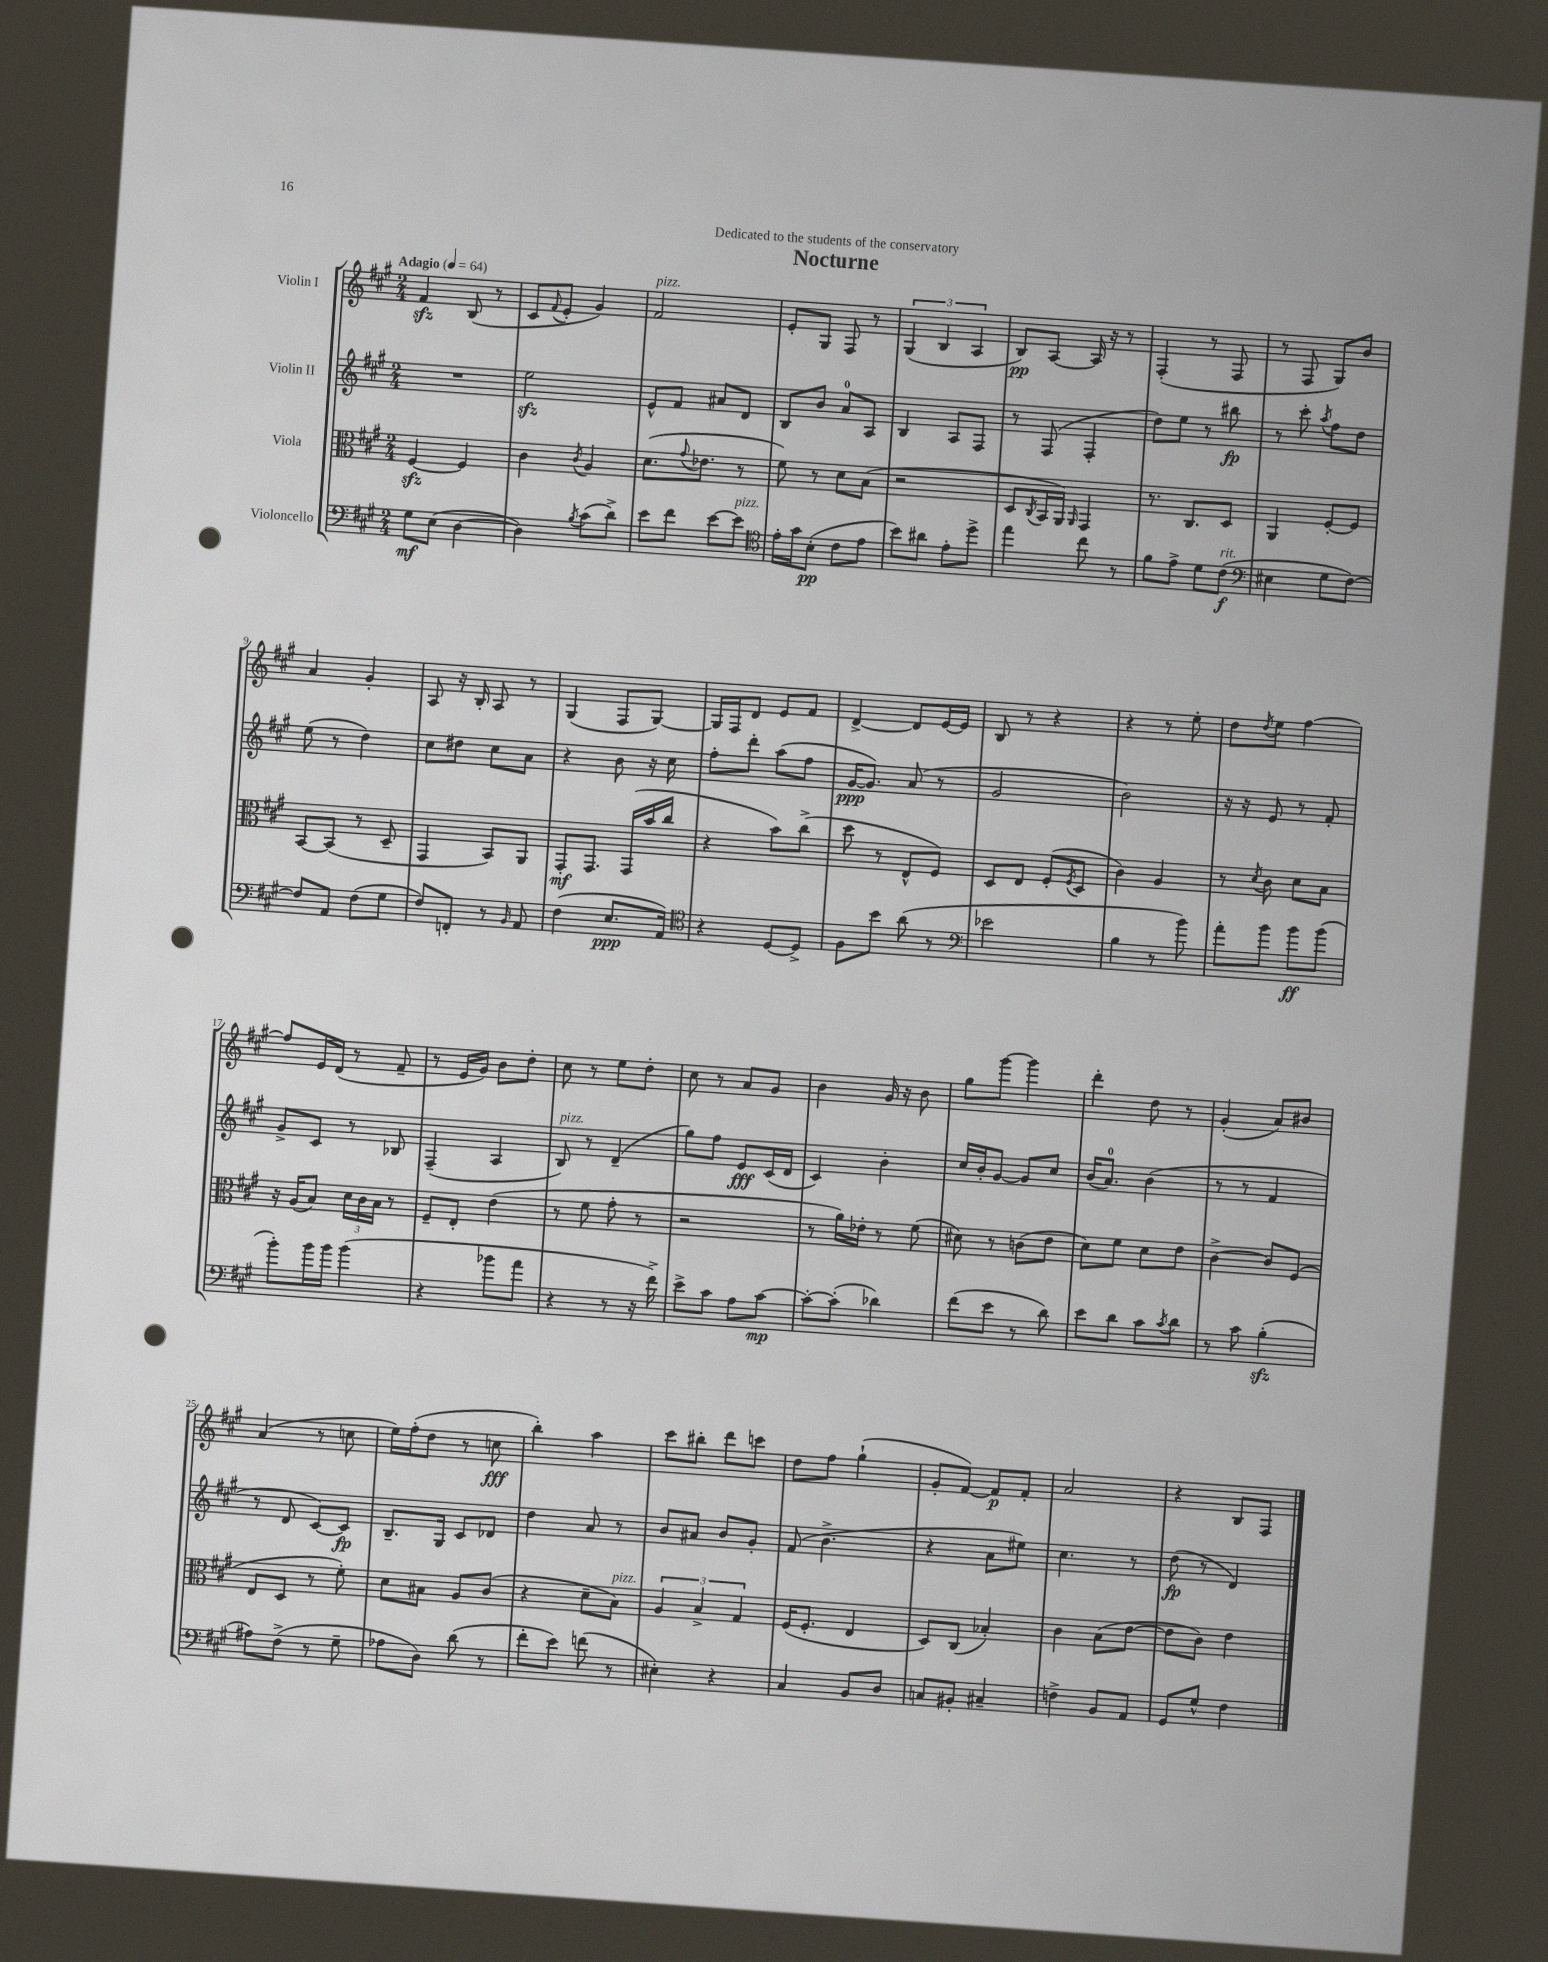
\header { title = "Nocturne" dedication = "Dedicated to the students of the conservatory" }
<<
\new StaffGroup <<
\new Staff = "s0" \with { instrumentName = "Violin I" } {
    \clef treble \key a \major \numericTimeSignature \time 2/4 \tempo "Adagio" 4 = 64
    fis'4\sfz b8( r8 |
    cis'8 \appoggiatura { fis'8 } e'8-. gis'4) |
    fis'2^\markup { \italic "pizz." } |
    e'8-. gis8 fis8 r8 |
    \tuplet 3/2 { gis4( b4 a4 } |
    b8\pp) a8~ a16 r16 r8 |
    fis4-.( r8 fis8 |
    r8 fis8 gis8) b'8 |
    a'4 gis'4-. |
    a8 r16 b16-. a8 r8 |
    gis4( fis8 gis8~) |
    gis16 fis16 d'8 e'8 fis'8 |
    d'4~-> d'8 e'16~ e'16 |
    b8 r8 r4 |
    r4 r8 e''8-. |
    d''8 \acciaccatura { d''8 } e''8 fis''4~ |
    fis''8 e'16 d'16( r8 fis'8-- |
    r8 e'16 gis'16) b'8 d''8-. |
    cis''8 r8 e''8 d''8-. |
    cis''8 r8 a'8 gis'8 |
    b'4 gis'16 r16 b'8 |
    gis''8 gis'''8~ gis'''4 |
    d'''4-. d''8 r8 |
    gis'4-.( a'8) bis'8 |
    a'4( r8 c''8 |
    e''16) fis''16-.( d''8 r8 c''8\fff |
    b''4-.) a''4 |
    cis'''8 bis''8-. d'''8 c'''8 |
    d''8 fis''8 gis''4-!( |
    gis'8-. fis'8~) fis'8\p fis'8-. |
    a'2 |
    r4 b8 fis8 \bar "|." |
}
\new Staff = "s1" \with { instrumentName = "Violin II" } {
    \clef treble \key a \major \numericTimeSignature \time 2/4
    R2 |
    e''2\sfz |
    e'8-^ fis'8 ais'8 d'8 |
    b8 b'8 a'8-0 a8 |
    b4 a8 fis8 |
    r8 fis8( fis4-. |
    d''8) e''8 r8 bis''8\fp |
    r8 cis'''8-. \acciaccatura { a''8 } fis''8 d''8 |
    e''8( r8 d''4) |
    cis''8 dis''8 cis''8 a'8 |
    r4 b'8 r16 cis''16 |
    fis''8-. d'''8-. a''8( fis''8 |
    gis'16~\ppp gis'8.) a'8( r8 |
    gis'2 |
    b'2) |
    r16 r16 e'8 r8 fis'8-. |
    gis'8-> cis'8 r8 bes8 |
    fis4--( a4 |
    b8^\markup { \italic "pizz." }) r8 d'4--( |
    gis''8) fis''8 e'8\fff cis'16( d'16 |
    cis'4) b'4-. |
    cis''16 b'16-. gis'8~ gis'8 cis''8 |
    b'16( a'8.-0) b'4( |
    r8 r8 fis'4 |
    r8 d'8 cis'8~) cis'8\fp |
    b8.-- gis16 cis'8 des'8 |
    d''4 a'8 r8 |
    b'8 ais'8 b'8 gis'8-. |
    fis'8( b'4.-> |
    r4 a'8 eis''8) |
    cis''4. r8 |
    d''8\fp( r8 d'4) \bar "|." |
}
\new Staff = "s2" \with { instrumentName = "Viola" } {
    \clef alto \key a \major \numericTimeSignature \time 2/4
    fis4~\sfz fis4 |
    cis'4 \acciaccatura { cis'8 } a4 |
    d'8.( \appoggiatura { gis'8 } ees'8. r8 |
    fis'8) r8 d'8 b8( |
    r2 |
    d8 \acciaccatura { cis8 } b,16 a,16) \grace { a,16 } gis,4 |
    r8. cis8. d8 |
    a,4 fis8~-. fis8 |
    b,8~ b,8( r8 d8-- |
    gis,4 b,8) a,8 |
    gis,8-.\mf gis,8. gis,16( b'16 cis''16 |
    r4 b'8) cis''8->( |
    d''8 r8 e8-^ fis8) |
    d8 e8 fis8-.( \acciaccatura { fis8 } d8 |
    cis'4) a4 |
    r8 \acciaccatura { d'8 } cis'8 d'8 b8 |
    r16 a16( b8) \tuplet 3/2 { d'16 cis'16 b16 } r8 |
    fis8-- e8-. e'4( |
    r8 fis'8 gis'8-. r8 |
    r2 |
    r8 a'16) ees'16-. r8 fis'8( |
    dis'8) r8 c'8( e'8 |
    d'8) fis'8 d'8 e'8 |
    cis'4~-> cis'8 fis8( |
    e8 d8 r8 fis'8-.) |
    d'8 bis8 a8 cis'8( |
    r4 d'8-- b8^\markup { \italic "pizz." }) |
    \tuplet 3/2 { a4 b4-> gis4 } |
    fis16( fis8.-. e4 |
    d8) cis8( bes4-.) |
    cis'4 b8( e'8~ |
    e'8 cis'8) e'4 \bar "|." |
}
\new Staff = "s3" \with { instrumentName = "Violoncello" } {
    \clef bass \key a \major \numericTimeSignature \time 2/4
    gis8\mf e8( d4~ |
    d4) \acciaccatura { b8 } cis'8( d'8->) |
    e'8 fis'8 e'8~ e'8^\markup { \italic "pizz." } |
    \clef tenor e'16-. gis'16 b8-.\pp( cis'8 e'8 |
    b'8) ais'8 e'8-. d''8-> |
    e''4 cis''8 r8 |
    fis'8 e'8-> d'8 cis'8\f^\markup { \italic "rit." }( |
    \clef bass eis4 gis8 fis8~) |
    fis8 a,8 fis8( gis8 |
    fis8) f,8-. r8 \grace { b,16 } a,8 |
    fis4( e8.\ppp a,16) |
    \clef tenor r4 d8~ d8-> |
    fis8 b'8 a'8( r8 |
    \clef bass ees'2 |
    b4 r8 b'8) |
    a'8-. b'8 b'8\ff b'8( |
    b'8-.) b'16 b'16 b'4( |
    r4 bes'8 a'8 |
    r4 r8 r16 fis'16->) |
    e'8-> cis'8 a8 cis'8~\mp |
    cis'8~-. cis'8-.( des'4) |
    fis'8( e'8 r8 d'8) |
    e'8 d'8 cis'8 \acciaccatura { cis'8 } d'8 |
    r8 cis'8 b4-.\sfz( |
    ais8) fis8->( r8 gis8-- |
    aes8 d8) d'8( r8 |
    fis'8-. e'8) f'8( r8 |
    eis4-.) r4 |
    cis4 b,8 d8 |
    c8 bis,8-. cis4-- |
    f4-> b,8 a,8 |
    gis,8 gis8-^ fis4 \bar "|." |
}
>>
>>
